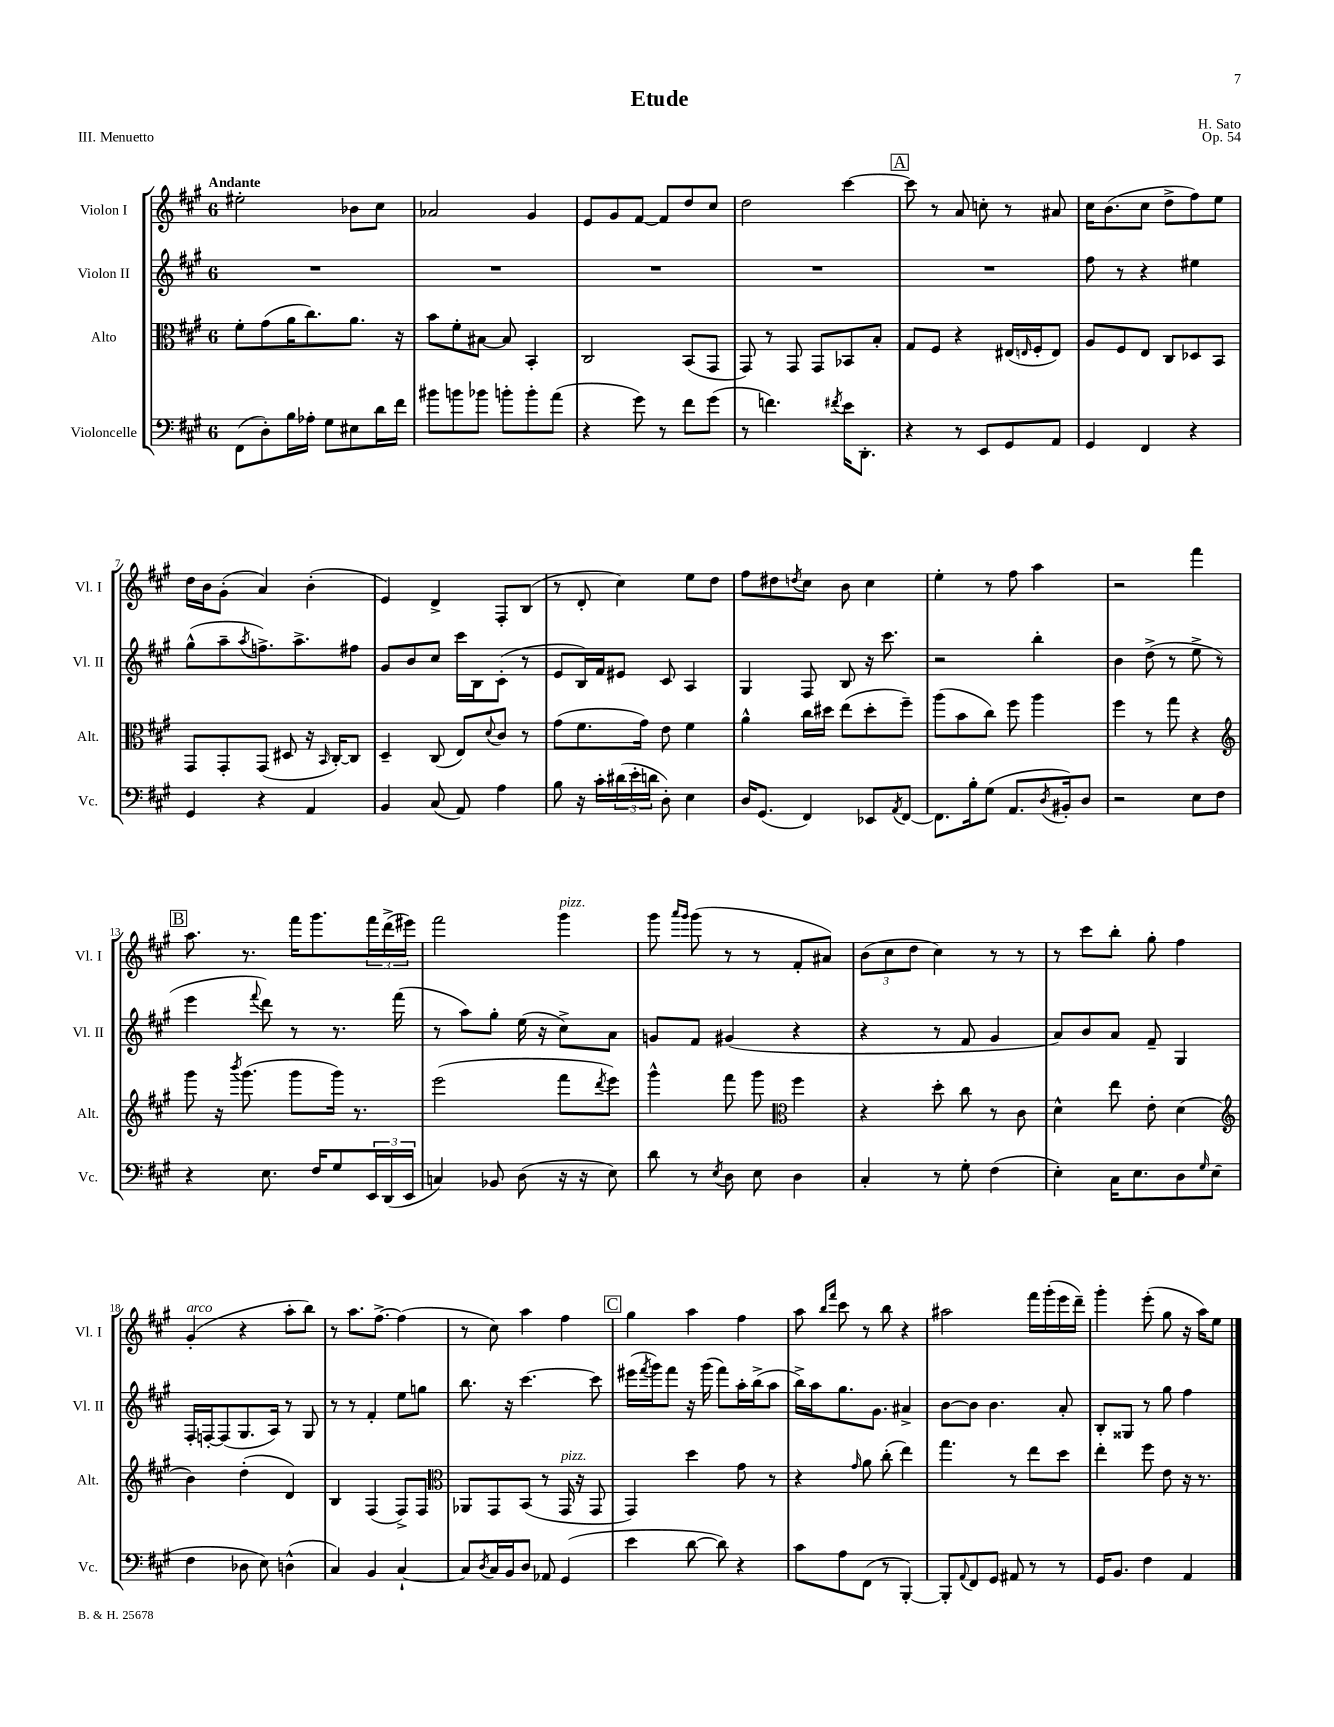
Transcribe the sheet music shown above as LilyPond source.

\header { title = "Etude" composer = "H. Sato" opus = "Op. 54" piece = "III. Menuetto" }
<<
\new StaffGroup <<
\new Staff = "s0" \with { instrumentName = "Violon I" shortInstrumentName = "Vl. I" } {
    \clef treble \key a \major \once \override Staff.TimeSignature.style = #'single-digit \time 6/8 \tempo "Andante"
    eis''2-. bes'8 cis''8 |
    aes'2 gis'4 |
    e'8 gis'8 fis'8~ fis'8 d''8 cis''8 |
    d''2 cis'''4~ |
    \mark \markup { \box "A" } cis'''8 r8 a'8 c''8-. r8 ais'8 |
    cis''16 b'8.( cis''8 d''8-> fis''8) e''8 |
    d''16 b'16 gis'8-.( a'4) b'4-.( |
    e'4) d'4-> fis8-. b8( |
    r8 d'8-. cis''4) e''8 d''8 |
    fis''8 dis''8 \acciaccatura { d''8 } cis''8 b'8 cis''4 |
    e''4-. r8 fis''8 a''4 |
    r2 fis'''4 |
    \mark \markup { \box "B" } a''8. r8. fis'''16 gis'''8. \tuplet 3/2 { fis'''16 d'''16->( eis'''16) } |
    fis'''2 gis'''4^\markup { \italic "pizz." } |
    gis'''8 \grace { a'''16 gis'''16 } gis'''8( r8 r8 fis'8-. ais'8) |
    \tuplet 3/2 { b'8( cis''8 d''8 } cis''4) r8 r8 |
    r8 cis'''8 b''8-. gis''8-. fis''4 |
    gis'4-.^\markup { \italic "arco" }( r4 a''8-. b''8) |
    r8 a''8. fis''8.~-> fis''4( |
    r8 cis''8) a''4 fis''4 |
    \mark \markup { \box "C" } gis''4 a''4 fis''4 |
    a''8 \grace { b''16 fis'''16 } cis'''8 r8 b''8 r4 |
    ais''2 fis'''16 gis'''16-.( e'''16 d'''16--) |
    gis'''4-. e'''8-.( gis''8 r16 a''16) e''8 \bar "|." |
}
\new Staff = "s1" \with { instrumentName = "Violon II" shortInstrumentName = "Vl. II" } {
    \clef treble \key a \major \once \override Staff.TimeSignature.style = #'single-digit \time 6/8
    R2. |
    R2. |
    R2. |
    R2. |
    \mark \markup { \box "A" } R2. |
    fis''8 r8 r4 eis''4 |
    gis''8-^( a''8-- \acciaccatura { a''8 } f''8.->) a''8.-> fis''8 |
    gis'8 b'8 cis''8 cis'''16 b16 cis'8-.( r8 |
    e'8 b16) fis'16 eis'8 cis'8 a4 |
    gis4 fis8 b8 r16 cis'''8. |
    r2 b''4-. |
    b'4 d''8->( r8 e''8-> r8 |
    \mark \markup { \box "B" } e'''4 \appoggiatura { fis'''8 } d'''8) r8 r8. fis'''16( |
    r8 a''8) gis''8-. e''16( r16 cis''8->) a'8 |
    g'8 fis'8 gis'4( r4 |
    r4 r8 fis'8 gis'4 |
    a'8) b'8 a'8 fis'8-- gis4 |
    fis16-. f16~-. f8( gis8. a16) r8 gis8 |
    r8 r8 fis'4-. e''8 g''8 |
    b''8. r16 cis'''4.~ cis'''8 |
    \mark \markup { \box "C" } eis'''16( \acciaccatura { fis'''8 } gis'''16) fis'''8 r16 gis'''16( fis'''8) a''16-. b''16->( a''8 |
    b''16->) a''16 gis''8. gis'8. ais'4-> |
    b'8~ b'8 b'4. a'8-. |
    b8-. gisis8 r8 gis''8 fis''4 \bar "|." |
}
\new Staff = "s2" \with { instrumentName = "Alto" shortInstrumentName = "Alt." } {
    \clef alto \key a \major \once \override Staff.TimeSignature.style = #'single-digit \time 6/8
    fis'8-. gis'8( a'16 cis''8.) a'8. r16 |
    b'8 fis'8-. bis8~ bis8 b,4-. |
    cis2 b,8( gis,8 |
    gis,8) r8 gis,8 gis,8 bes,8 b8-. |
    \mark \markup { \box "A" } gis8 fis8 r4 eis16( \grace { e16 } fis16-. e8) |
    a8 fis8 e8 cis8 des8 b,8 |
    gis,8 gis,8-. gis,8( dis8 r16 \grace { b,16 } cis16~-.) cis8 |
    d4-- cis8( e8) \appoggiatura { d'8 } cis'8 r8 |
    gis'8( fis'8. gis'16) e'8 fis'4 |
    a'4-^ cis''16 dis''16 e''8( dis''8-. fis''8--) |
    a''8( b'8 cis''8) fis''8 a''4 |
    fis''4 r8 gis''8 r4 |
    \mark \markup { \box "B" } \clef treble gis'''8 r16 \acciaccatura { b'''8 } gis'''8.( gis'''8 gis'''16) r8. |
    e'''2( fis'''8 \acciaccatura { d'''8 } e'''8) |
    gis'''4-^ fis'''8 gis'''8 \clef alto fis''4 |
    r4 d''8-. cis''8 r8 cis'8 |
    d'4-^ e''8 e'8-. d'4( |
    \clef treble b'4) d''4-.( d'4) |
    b4 fis4( fis8->) fis8 |
    \clef alto aes,8 gis,8 b,8( r8 gis,16^\markup { \italic "pizz." } r16 gis,8 |
    \mark \markup { \box "C" } gis,4) d''4 gis'8 r8 |
    r4 \grace { gis'16 } a'8 cis''8-.( e''4) |
    gis''4. r8 e''8 d''8 |
    e''4-. fis''8 e'8 r16 r8. \bar "|." |
}
\new Staff = "s3" \with { instrumentName = "Violoncelle" shortInstrumentName = "Vc." } {
    \clef bass \key a \major \once \override Staff.TimeSignature.style = #'single-digit \time 6/8
    fis,8( d8-.) b16 aes16-. gis8 eis8 d'16 fis'16 |
    bis'8 b'8 bes'8 b'8-. b'8-. a'8( |
    r4 gis'8) r8 fis'8 gis'8( |
    r8 f'4.) \acciaccatura { fis'8 } e'16 d,8.-. |
    \mark \markup { \box "A" } r4 r8 e,8 gis,8 a,8 |
    gis,4 fis,4 r4 |
    gis,4 r4 a,4 |
    b,4 cis8( a,8) a4 |
    b8 r16 cis'16-. \tuplet 3/2 { dis'16( e'16-. d'16 } d8-.) e4 |
    d16 gis,8.( fis,4) ees,8 \acciaccatura { a,8 } fis,8~ |
    fis,8. b16-. gis8( a,8. \acciaccatura { d8 } bis,16-.) d8 |
    r2 e8 fis8 |
    \mark \markup { \box "B" } r4 e8. fis16 gis8 \tuplet 3/2 { e,16 d,16( e,16 } |
    c4) bes,8 d8( r16 r16 e8) |
    d'8 r8 \acciaccatura { e8 } d8 e8 d4 |
    cis4-. r8 gis8-. fis4( |
    e4-.) cis16 e8. d8 \grace { gis16 } e8( |
    fis4 des8 e8) d4-^( |
    cis4) b,4 cis4~-! |
    cis8 \acciaccatura { d8 } cis16 b,16 d8 aes,8 gis,4( |
    \mark \markup { \box "C" } e'4 d'8~ d'8) r4 |
    cis'8 a8 fis,8( r8 b,,4~-.) |
    b,,8-. \appoggiatura { a,8 } fis,8 gis,8 ais,8 r8 r8 |
    gis,16 b,8. fis4 a,4 \bar "|." |
}
>>
>>
